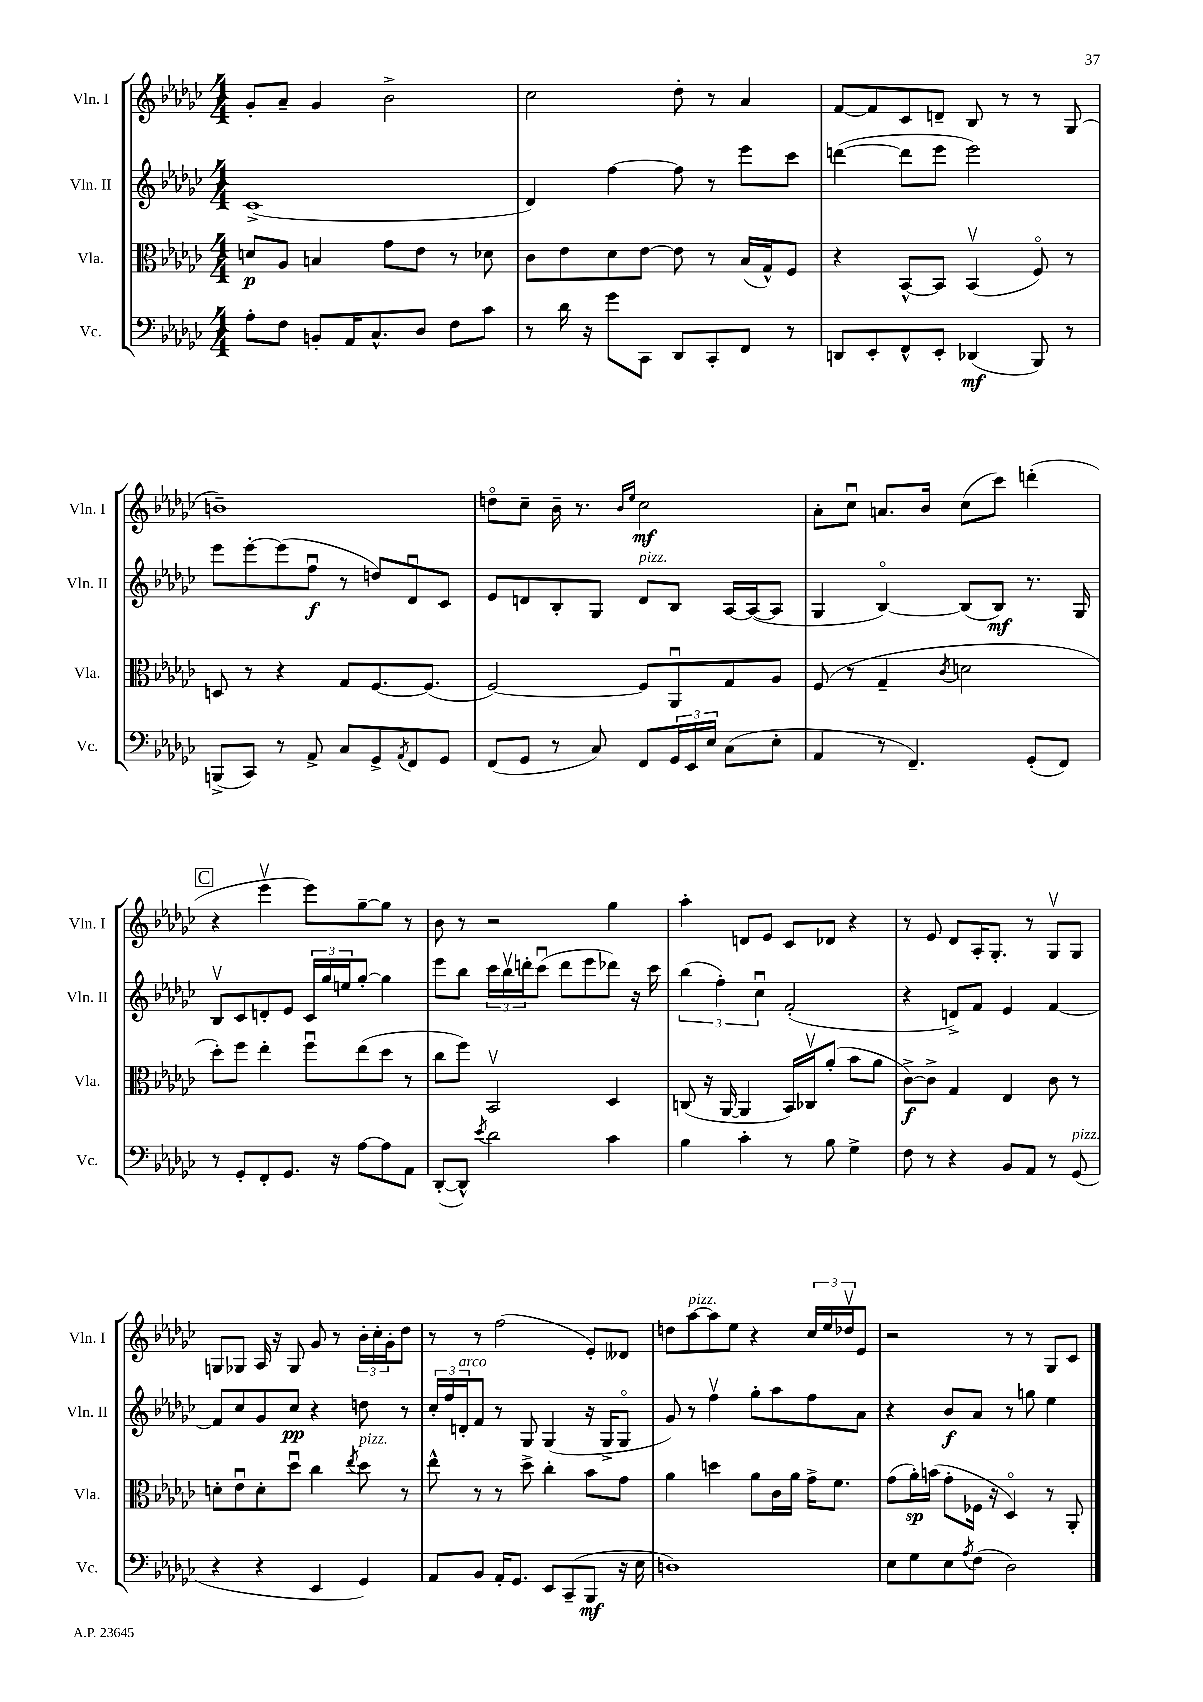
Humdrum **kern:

**kern	**dynam	**kern	**dynam	**kern	**dynam	**kern	**dynam
*part4	*part4	*part3	*part3	*part2	*part2	*part1	*part1
*staff4	*staff4	*staff3	*staff3	*staff2	*staff2	*staff1	*staff1
*I"Vc.	*	*I"Vla.	*	*I"Vln. II	*	*I"Vln. I	*
*I'Vc.	*	*I'Vla.	*	*I'Vln. II	*	*I'Vln. I	*
*clefF4	*	*clefC3	*	*clefG2	*	*clefG2	*
*k[b-e-a-d-g-c-]	*	*k[b-e-a-d-g-c-]	*	*k[b-e-a-d-g-c-]	*	*k[b-e-a-d-g-c-]	*
*M4/4	*	*M4/4	*	*M4/4	*	*M4/4	*
=95	=95	=95	=95	=95	=95	=95	=95
8A-'\L	.	8dn/L	p	(1c-^	.	8g-'/L	.
8F\J	.	8A-/J	.	.	.	8a-~/J	.
8BBn'/L	.	4Bn/	.	.	.	4g-/	.
16AA-/K	.	.	.	.	.	.	.
8.C-^^/	.	.	.	.	.	.	.
.	.	8g-\L	.	.	.	2b-^\	.
8D-/J	.	8e-\J	.	.	.	.	.
8F\L	.	8r	.	.	.	.	.
8c-\J	.	8d-X\	.	.	.	.	.
=96	=96	=96	=96	=96	=96	=96	=96
8r	.	8c-\L	.	4d-/)	.	2cc-\	.
16d-\	.	8e-\	.	.	.	.	.
16r	.	.	.	.	.	.	.
8g-\L	.	8d-\	.	[4ff\	.	.	.
8CC-\J	.	[8e-\J	.	.	.	.	.
8DD-/L	.	8e-\]	.	8ff\]	.	8dd-'\	.
8CC-'/	.	8r	.	8r	.	8r	.
8FF/J	.	(16B-/LL	.	8eee-\L	.	4a-/	.
.	.	16G-^^/J)	.	.	.	.	.
8r	.	8F/J	.	8ccc-\J	.	.	.
=97	=97	=97	=97	=97	=97	=97	=97
8DDn/L	.	4r	.	([4dddn\	.	[8f/L	.
8EE-'/	.	.	.	.	.	8f/]	.
8FF^^/	.	[8BB-^^/L	.	8ddd\L]	.	8c-/	.
8EE-'/J	.	8BB-/J]	.	8eee-\J	.	8dn~/J	.
(4DD-X/	mf	(4BB-v/	.	2eee-\)	.	8B-/	.
.	.	.	.	.	.	8r	.
8BBB-/)	.	8F/)	.	.	.	8r	.
8r	.	8r	.	.	.	(8G-/	.
!!LO:LB:g=z
=98	=98	=98	=98	=98	=98	=98	=98
(8BBBn^/L	.	8Dn/	.	8eee-\L	.	1bn~)	.
8CC-/J)	.	8r	.	[8eee-'\	.	.	.
8r	.	4r	.	(8eee-\]	.	.	.
8AA-^/	.	.	.	8ffu\J	f	.	.
8C-/L	.	8G-/L	.	8r	.	.	.
8GG-^/	.	[8.F/	.	8ddn/L)	.	.	.
8qAA-/	.	.	.	.	.	.	.
8FF/	.	.	.	8d-u/	.	.	.
.	.	(8.F/J]	.	.	.	.	.
8GG-/J	.	.	.	8c-/J	.	.	.
=99	=99	=99	=99	=99	=99	=99	=99
(8FF/L	.	[2F/)	.	8e-/L	.	8ddn\L	.
8GG-/J	.	.	.	8dn/	.	8cc-~\J	.
8r	.	.	.	8B-'/	.	16b-~\	.
.	.	.	.	.	.	8.r	.
8C-/)	.	.	.	8G-/J	.	.	.
.	.	.	.	.	.	16qqb-/LL	.
.	.	.	.	.	.	16qqee-/JJ	.
!	!	!	!	!LO:TX:a:i:t=pizz.	!	!	!
8FF/L	.	8F/L]	.	8d/L	.	2cc-\	mf
24GG-/L	.	8AA-u/	.	8B-/J	.	.	.
24EE-/	.	.	.	.	.	.	.
24E-/JJ	.	.	.	.	.	.	.
(8C-\L	.	8G-/	.	[16A-/LL	.	.	.
.	.	.	.	(16A-/J_	.	.	.
8E-'\J	.	8A-/J	.	8A-/J]	.	.	.
=100	=100	=100	=100	=100	=100	=100	=100
4AA-/	.	(8F/	.	4G-/	.	8a-'\L	.
.	.	8r	.	.	.	8cc-u\J	.
8r	.	4G-~/	.	[4B-/)	.	8.an/L	.
4.FF~/)	.	.	.	.	.	.	.
.	.	.	.	.	.	16b-/Jk	.
.	.	8qc-/	.	.	.	.	.
.	.	2dn\	.	(8B-/L]	.	(8cc-\L	.
.	.	.	.	8B-/J)	mf	8ccc-\J)	.
(8GG-'/L	.	.	.	8.r	.	(4dddn'\	.
8FF/J)	.	.	.	.	.	.	.
.	.	.	.	16G-/	.	.	.
!!LO:LB:g=z
!!LO:REH:place=s1:t=C
=101	=101	=101	=101	=101	=101	=101	=101
8r	.	8dd-'\L)	.	8B-v/L	.	4r	.
8GG-'/L	.	8ff\J	.	8c-/	.	.	.
8FF'/	.	4ee-'\	.	8dn'/	.	4eee-v\	.
8.GG-/J	.	.	.	8e-/J	.	.	.
.	.	8ffu\L	.	24c-/LL	.	8eee-\L)	.
.	.	.	.	24gg-/	.	.	.
16r	.	.	.	.	.	.	.
.	.	.	.	24een/J	.	.	.
[8A-\L	.	(8ee-\	.	[8gg-'/J	.	[8gg-~\	.
8A-\]	.	8dd-\J	.	4gg-\]	.	8gg-\J]	.
8AA-\J	.	8r	.	.	.	8r	.
=102	=102	=102	=102	=102	=102	=102	=102
([8DD-'/L	.	8cc-\L	.	8eee-\L	.	8b-\	.
8DD-^^/J])	.	8ff\J)	.	8bb-\J	.	8r	.
8qe-/	.	.	.	.	.	.	.
2d-\	.	2BB-v/	.	24ccc-\LL	.	2r	.
.	.	.	.	24bb-v\	.	.	.
.	.	.	.	24dddn'\J	.	.	.
.	.	.	.	(8ccc-u\J	.	.	.
.	.	.	.	8ddd\L	.	.	.
.	.	.	.	8eee-\	.	.	.
4c-\	.	4D-/	.	8ddd-X\J)	.	4gg-\	.
.	.	.	.	16r	.	.	.
.	.	.	.	16ccc-\	.	.	.
=103	=103	=103	=103	=103	=103	=103	=103
4B-\	.	(8Cn/	.	(6bb-\	.	4aa-'\	.
.	.	16r	.	.	.	.	.
.	.	.	.	6ff'\)	.	.	.
.	.	[16AA-/	.	.	.	.	.
4c-'\	.	4AA-/]	.	.	.	8dn/L	.
.	.	.	.	6cc-u\	.	.	.
.	.	.	.	.	.	8e-/J	.
8r	.	16BB-/LL)	.	(2f'/	.	8c-/L	.
.	.	16C-Xv/J	.	.	.	.	.
8B-\	.	(8a-'/J	.	.	.	8d-X/J	.
4G-^\	.	8b-\L	.	.	.	4r	.
.	.	8a-\J	.	.	.	.	.
=104	=104	=104	=104	=104	=104	=104	=104
8F\	.	[8c-^\L)	f	4r	.	8r	.
8r	.	8c-^\J]	.	.	.	8e-/	.
4r	.	4G-/	.	8dn^/L)	.	8d-/L	.
.	.	.	.	8f/J	.	16A-'/K	.
.	.	.	.	.	.	8.G-'/J	.
8BB-/L	.	4E-/	.	4e-/	.	.	.
8AA-/J	.	.	.	.	.	8r	.
8r	.	8c-\	.	[4f/	.	8G-v/L	.
!LO:TX:a:i:t=pizz.	!	!	!	!	!	!	!
(8GG-/	.	8r	.	.	.	8G-/J	.
!!LO:LB:g=z
=105	=105	=105	=105	=105	=105	=105	=105
4r	.	8dn'\L	.	8f/L]	.	8Gn/L	.
.	.	8e-u\	.	8cc-/	.	8G-X/J	.
4r	.	8d'\	.	8g-/	.	16A-/	.
.	.	.	.	.	.	16r	.
.	.	8dd-u\J	.	8cc-/J	pp	8G-/	.
4EE-/	.	4cc-\	.	4r	.	8g-/	.
.	.	.	.	.	.	8r	.
.	.	8qee-/	.	.	.	.	.
!	!	!LO:TX:a:i:t=pizz.	!	!	!	!	!
4GG-/)	.	8dd-\	.	8ddn\	.	24b-'\LL	.
.	.	.	.	.	.	24cc-'\	.
.	.	.	.	.	.	24g-'\J	.
.	.	8r	.	8r	.	8dd-\J	.
=106	=106	=106	=106	=106	=106	=106	=106
8AA-/L	.	8ee-^^\	.	24cc-'/LL	.	8r	.
.	.	.	.	24ff/	.	.	.
!	!	!	!	!LO:TX:a:i:t=arco	!	!	!
.	.	.	.	24dn'/J	.	.	.
8BB-/J	.	8r	.	8f/J	.	8r	.
16AA-'/KL	.	8r	.	8r	.	(2ff\	.
8.GG-/J	.	.	.	.	.	.	.
.	.	8dd-^\	.	8G-/	.	.	.
8EE-/L	.	4cc-'\	.	(4G-/	.	.	.
(8CC-~/	.	.	.	.	.	.	.
8BBB-/J	mf	8b-\L	.	16r	.	8e-'/L)	.
.	.	.	.	16G-^/KL	.	.	.
16r	.	8g-\J	.	8G-/J	.	8d--X/J	.
16E-\	.	.	.	.	.	.	.
=107	=107	=107	=107	=107	=107	=107	=107
1Dn)	.	4a-\	.	8g-/)	.	8ddn\L	.
!	!	!	!	!	!	!LO:TX:a:i:t=pizz.	!
.	.	.	.	8r	.	[8aa-\	.
.	.	4ddn\	.	4ffv\	.	8aa-\]	.
.	.	.	.	.	.	8ee-\J	.
.	.	8a-\L	.	8gg-'\L	.	4r	.
.	.	16c-\L	.	8aa-\	.	.	.
.	.	16a-\JJ	.	.	.	.	.
.	.	16g-^\KL	.	8ff\	.	24cc-/LL	.
.	.	.	.	.	.	24ee-/	.
.	.	8.f\J	.	.	.	.	.
.	.	.	.	.	.	24dd-Xv/J	.
.	.	.	.	8a-\J	.	8e-/J	.
=108	=108	=108	=108	=108	=108	=108	=108
8E-\L	.	(8g-\L	.	4r	.	2r	.
8G-\	.	16a-'\L)	sp	.	.	.	.
.	.	(16bn\JJ	.	.	.	.	.
8E-\	.	8g-'\L	.	8b-/L	f	.	.
8qA-/	.	.	.	.	.	.	.
(8F\J	.	16F-X\Jk	.	8a-/J	.	.	.
.	.	16r	.	.	.	.	.
2D-\)	.	4D-/)	.	8r	.	8r	.
.	.	.	.	8ggn\	.	8r	.
.	.	8r	.	4ee-\	.	8G-/L	.
.	.	8AA-'/	.	.	.	8c-/J	.
==	==	==	==	==	==	==	==
*-	*-	*-	*-	*-	*-	*-	*-
